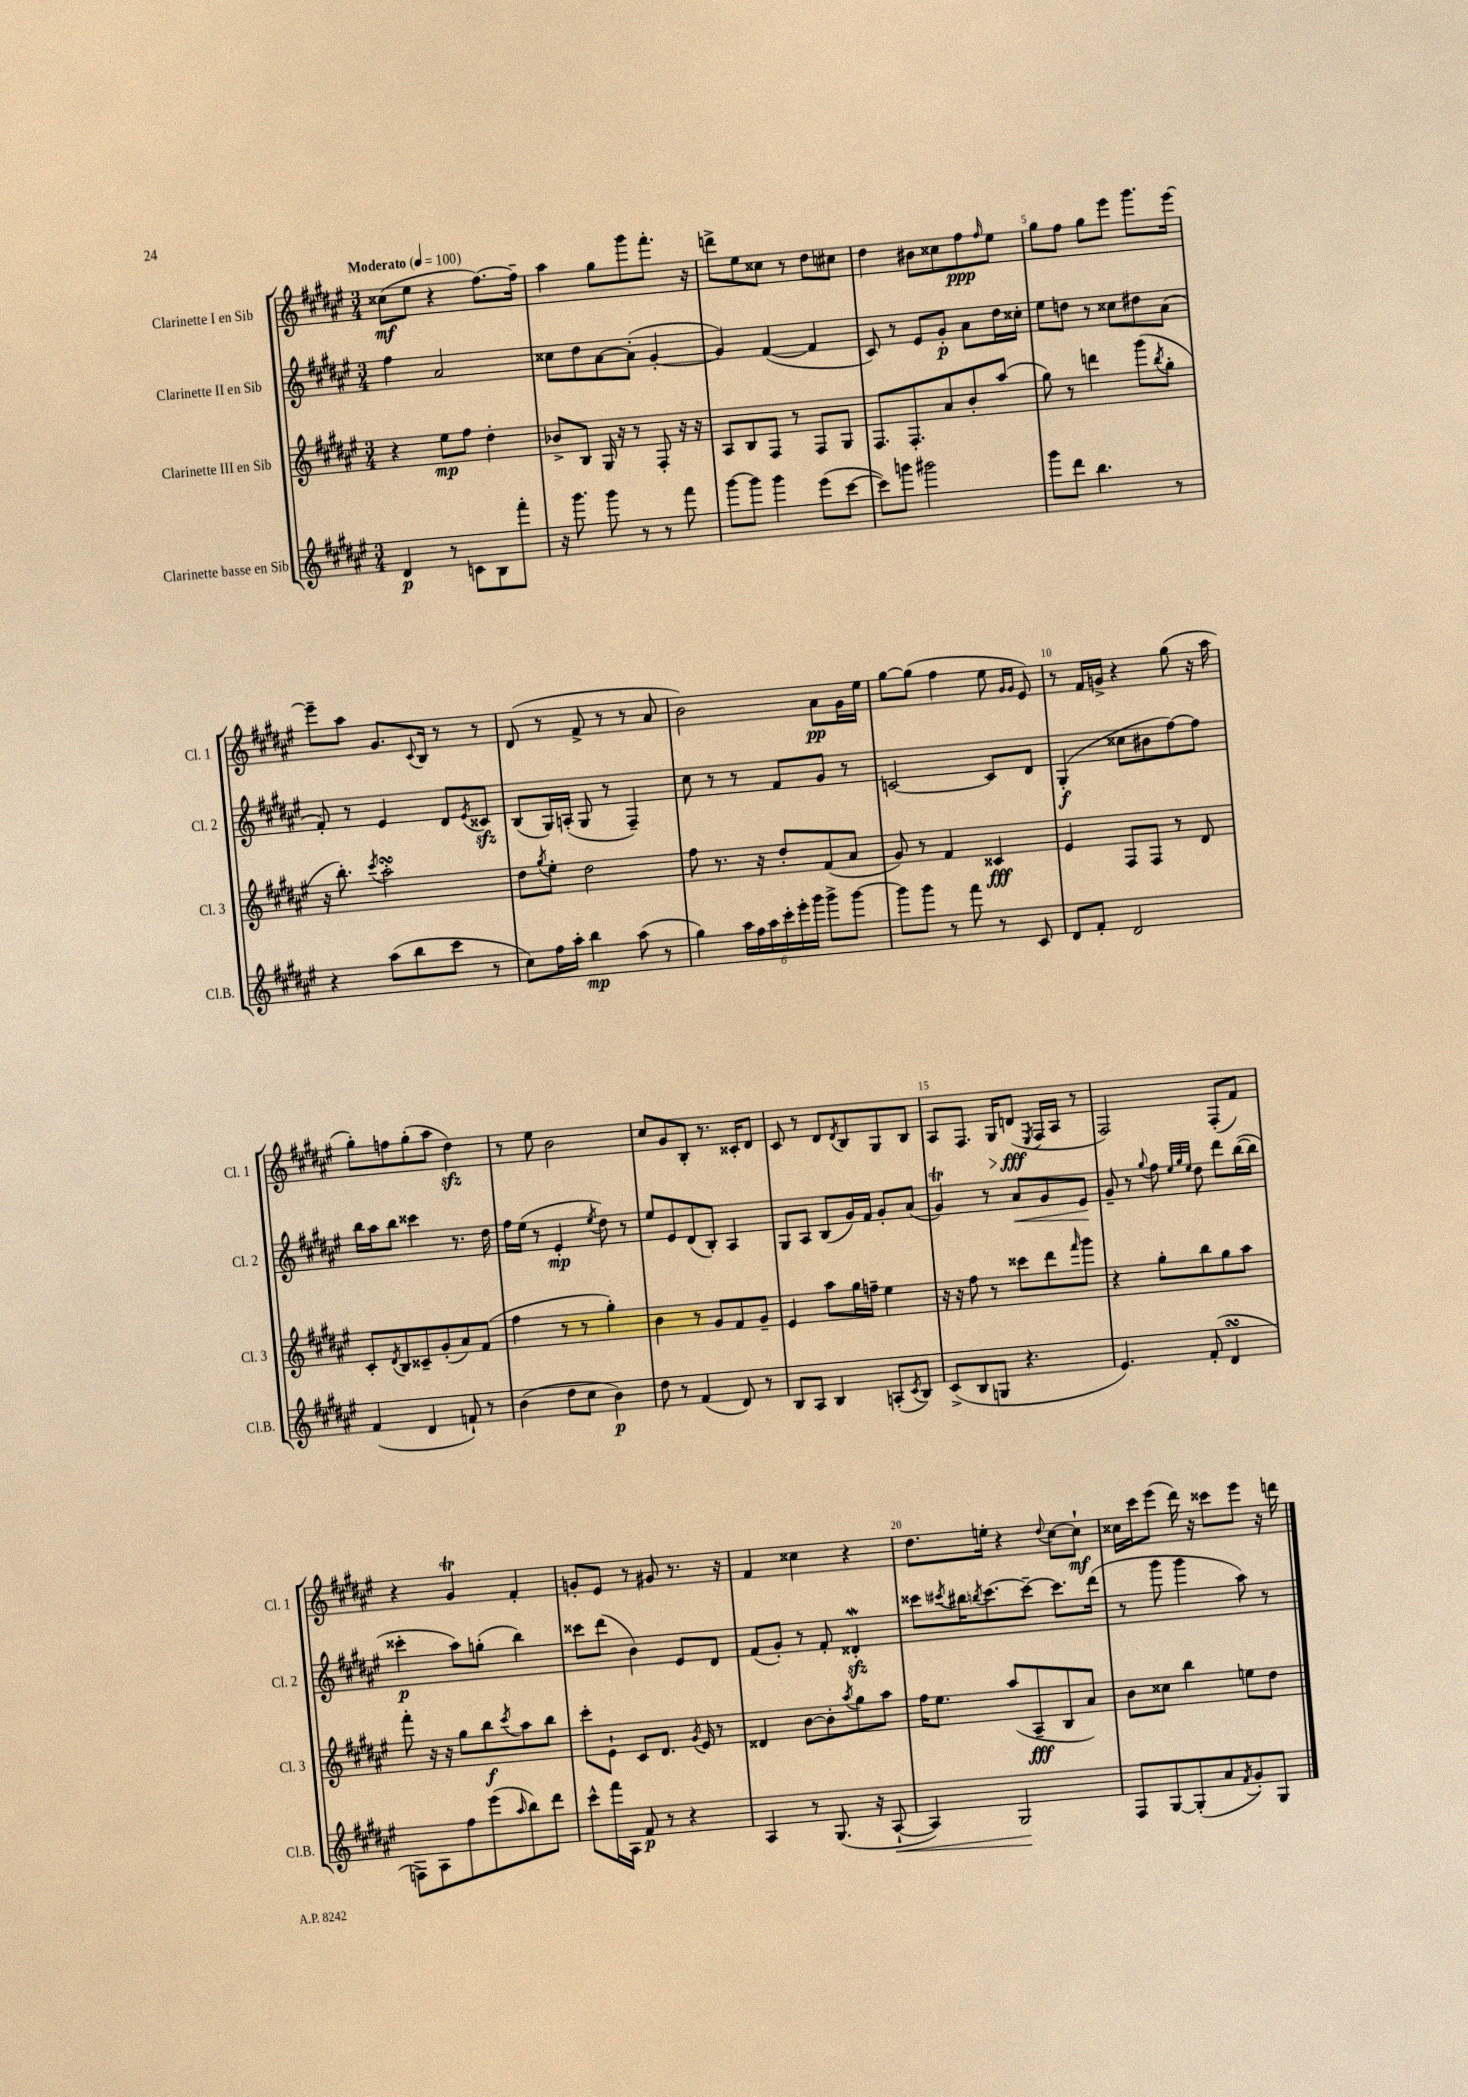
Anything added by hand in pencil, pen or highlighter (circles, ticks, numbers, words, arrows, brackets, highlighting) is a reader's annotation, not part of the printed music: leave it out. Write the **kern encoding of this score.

**kern	**kern	**kern	**kern
*staff4	*staff3	*staff2	*staff1
*clefG2	*clefG2	*clefG2	*clefG2
*k[f#c#g#d#a#e#]	*k[f#c#g#d#a#e#]	*k[f#c#g#d#a#e#]	*k[f#c#g#d#a#e#]
*M3/4	*M3/4	*M3/4	*M3/4
*MM100	*MM100	*MM100	*MM100
4d#	4r	4ff#	(8cc##
.	.	.	8ee#
8r	8ee#	2a#	4r
8c	8ff#	.	.
8B	4dd#'	.	[8.ff#)
8fff#'	.	.	.
.	.	.	16ff#~]
=	=	=	=
16r	8b-^	8cc##	4aa#
8.ggg#	.	.	.
.	8B	8dd#	.
8ggg#	16G#	[8a#	8gg#
.	16r	.	.
8r	8r	(8a#']	8ggg#
8r	8F#'	[4g#'	8.fff#'
8fff#	16r	.	.
.	16r	.	16r
=	=	=	=
[8ggg#	8A#	4g#])	8ddd^
8ggg#]	8B	.	8ee#
4ggg#	8F#	([4f#	8cc##
.	8r	.	8r
(8eee#	8F#	4f#]	8dd#
[8ccc#	8G#	.	8cc#
=	=	=	=
8ccc#])	8.F#	8c#)	4dd#
8ggg	.	8r	.
.	8.F#'	.	.
2ggg#	.	8e#	8b#
.	8a#	8g#'	8cc##
.	8b'	8a#	8ff#
.	.	.	16qqff#
.	(8aa#	16dd#	8ee#
.	.	16cc##'	.
=	=	=	=
8ggg#	8gg#)	8ee#	8gg#
8ddd#	8r	8dd	8ff#
4.bb	4ddd	8r	8gg#
.	.	8cc##	8eee#
.	(8ggg#	8dd#	8.ggg#
.	8qbb	.	.
8r	8gg#'	(8a#	.
.	.	.	[16eee#
=	=	=	=
4r	16r	8f#')	8eee#~]
.	8.bb')	.	.
.	.	8r	8aa#
.	8qccc#	.	.
(8aa#	2aa#'	4e#	8.g#
8bb	.	.	.
.	.	.	8qqc#
.	.	.	16B
8ccc#	.	8d#	8r
.	.	8qe#	.
8r	.	8c##	8r
=	=	=	=
8cc#)	8dd#	(8B	(8d#
.	8qgg#	.	.
16ff#	8ee#'	16G#)	8r
16aa#'	.	(16A'	.
4bb	2dd#	8G#	8f#^
.	.	8r	8r
(8aa#	.	4F#~)	8r
8r	.	.	8a#
=	=	=	=
4gg#)	8ff#	8cc#	2b)
.	8.r	8r	.
24aa#	.	8r	.
24ff#	.	.	.
.	16r	.	.
24aa#	.	.	.
24ccc#'	8dd#'	8f#	.
24eee#'	.	.	.
24ggg#	.	.	.
8ggg#^	(8f#	8g#	8a#
[8ggg#	8a#	8r	16g#
.	.	.	16ee#
=	=	=	=
8ggg#]	8g#)	[2c	[8gg#
8ggg#	8r	.	(8gg#]
8r	4f#	.	4ff#
8fff#	.	.	.
8r	4c##	8c]	8ee#
.	.	.	16qqg#
.	.	.	16qqg#
8c#	.	8d#	8e#)
=	=	=	=
8d#	4e#	(4G#'	8r
8f#'	.	.	16f#
.	.	.	16g^
2d#	8F#	8cc##	4r
.	8F#	8b#	.
.	8r	[8ff#)	(8gg#
.	8d#	8ff#]	16r
.	.	.	16aa#
=	=	=	=
(4f#	8c#'	16bb	8gg#')
.	.	16aa#	.
.	8qd#	.	.
.	8B	8bb	8ff
4d#	8c##~	4ccc##	(8gg#'
.	(8g#'	.	8aa#
8f`)	8a#)	8.r	4dd#)
8r	(8f#	.	.
.	.	16dd#	.
=	=	=	=
(4b	4ff#	16ff#	8r
.	.	(16ee#	.
.	.	8r	8ee#
8dd#	8r	4e#'	2b
8cc#	8r	.	.
.	.	8qee#	.
4b)	4gg#')	8dd#)	.
.	.	8r	.
=	=	=	=
8dd#	4b	8ee#	8cc#
8r	.	8e#	8g#
(4f#	8r	(8d#	8B'
.	8g#	8B')	8.r
8d#)	8f#	4A#	.
.	.	.	16c##'
8r	8g#~	.	8d#
=	=	=	=
8B	4e#	8G#	8c#
8A#	.	8A#	8r
4B	8aa#	(8B	8d#
.	.	.	8qd#
.	16gg#	16g#)	8B
.	16ff~	16f#	.
(8A'	4ee#	8g#'	8G#
8qc#	.	.	.
8B)	.	(8a#	8B
=	=	=	=
(8c#^	16r	4g#)	8A#
.	16r	.	.
8B	8ff#	.	8.F#
8G	8r	8r	.
.	.	.	16G#
4.r	8ccc##	8a#	(8d
.	.	.	8qE#
.	8ddd#	8g#	16F#
.	.	.	16A#
.	16qqfff#	.	.
.	8ggg#	8e#	8r
=	=	=	=
4.e#)	4r	8g#~	2F#)
.	.	8r	.
.	.	8qqgg#	.
.	8gg#'	8ff#	.
.	.	32qqee#	.
.	.	32qqgg#	.
.	.	32qqee#	.
(8f#'	8bb	8dd#	.
4d#	8gg#	8ddd#	(8F#'
.	8aa#	([16bb	8f#)
.	.	16bb]	.
=	=	=	=
8F)	8fff#'	4ccc##'	4r
8A#	16r	.	.
.	16r	.	.
8ff#	8gg#	8aa#)	4g#
(8eee#	8bb	(8gg'	.
16qqaa#	8qccc#	.	.
8bb)	8aa#	4bb)	4f#'
8ddd#	8bb	.	.
=	=	=	=
8ccc#^^	8ccc#'	8ccc##	8g'
16fff#	8e#`	(8ddd#	8e#
16A#	.	.	.
8f#	8c#	4b)	8r
8r	8.d#	.	8g#
4r	.	8e#	8.r
.	8qg#	.	.
.	16e#	.	.
.	8r	8d#	.
.	.	.	16r
=	=	=	=
4A#	4d##	(8f#	4f#
.	.	8g#')	.
8r	[8b	8r	4cc##
(8.G#	8b']	8f#'	.
.	8qaa#	.	.
.	8gg#	4d##'	4r
16r	.	.	.
[8A#`	8aa#	.	.
=	=	=	=
4A#])	16ff#	8ccc##	8.dd#
.	8.ee#	.	.
.	.	8qccc#	.
.	.	16bb#	.
.	.	8qbb	.
.	.	[8.ccc#	16ee'
2G#	(8aa#	.	4r
.	8A#~	8ccc#~_	.
.	.	.	8qqdd#
.	8B	8.ccc#]	[8cc#
.	8a#)	.	8cc#`]
.	.	(16ddd#	.
=	=	=	=
8F#	8b	8r	16cc##
.	.	.	16ccc#
[8G#	8cc##	8ggg#	(8eee#
(8G#']	4bb	4ggg#	16ddd#)
.	.	.	16r
8a#	.	.	8ccc##
8qf#	.	.	.
8g#')	8ee	8aa#)	8eee#
8G#	8dd#	8r	16r
.	.	.	16ddd
==	==	==	==
*-	*-	*-	*-
